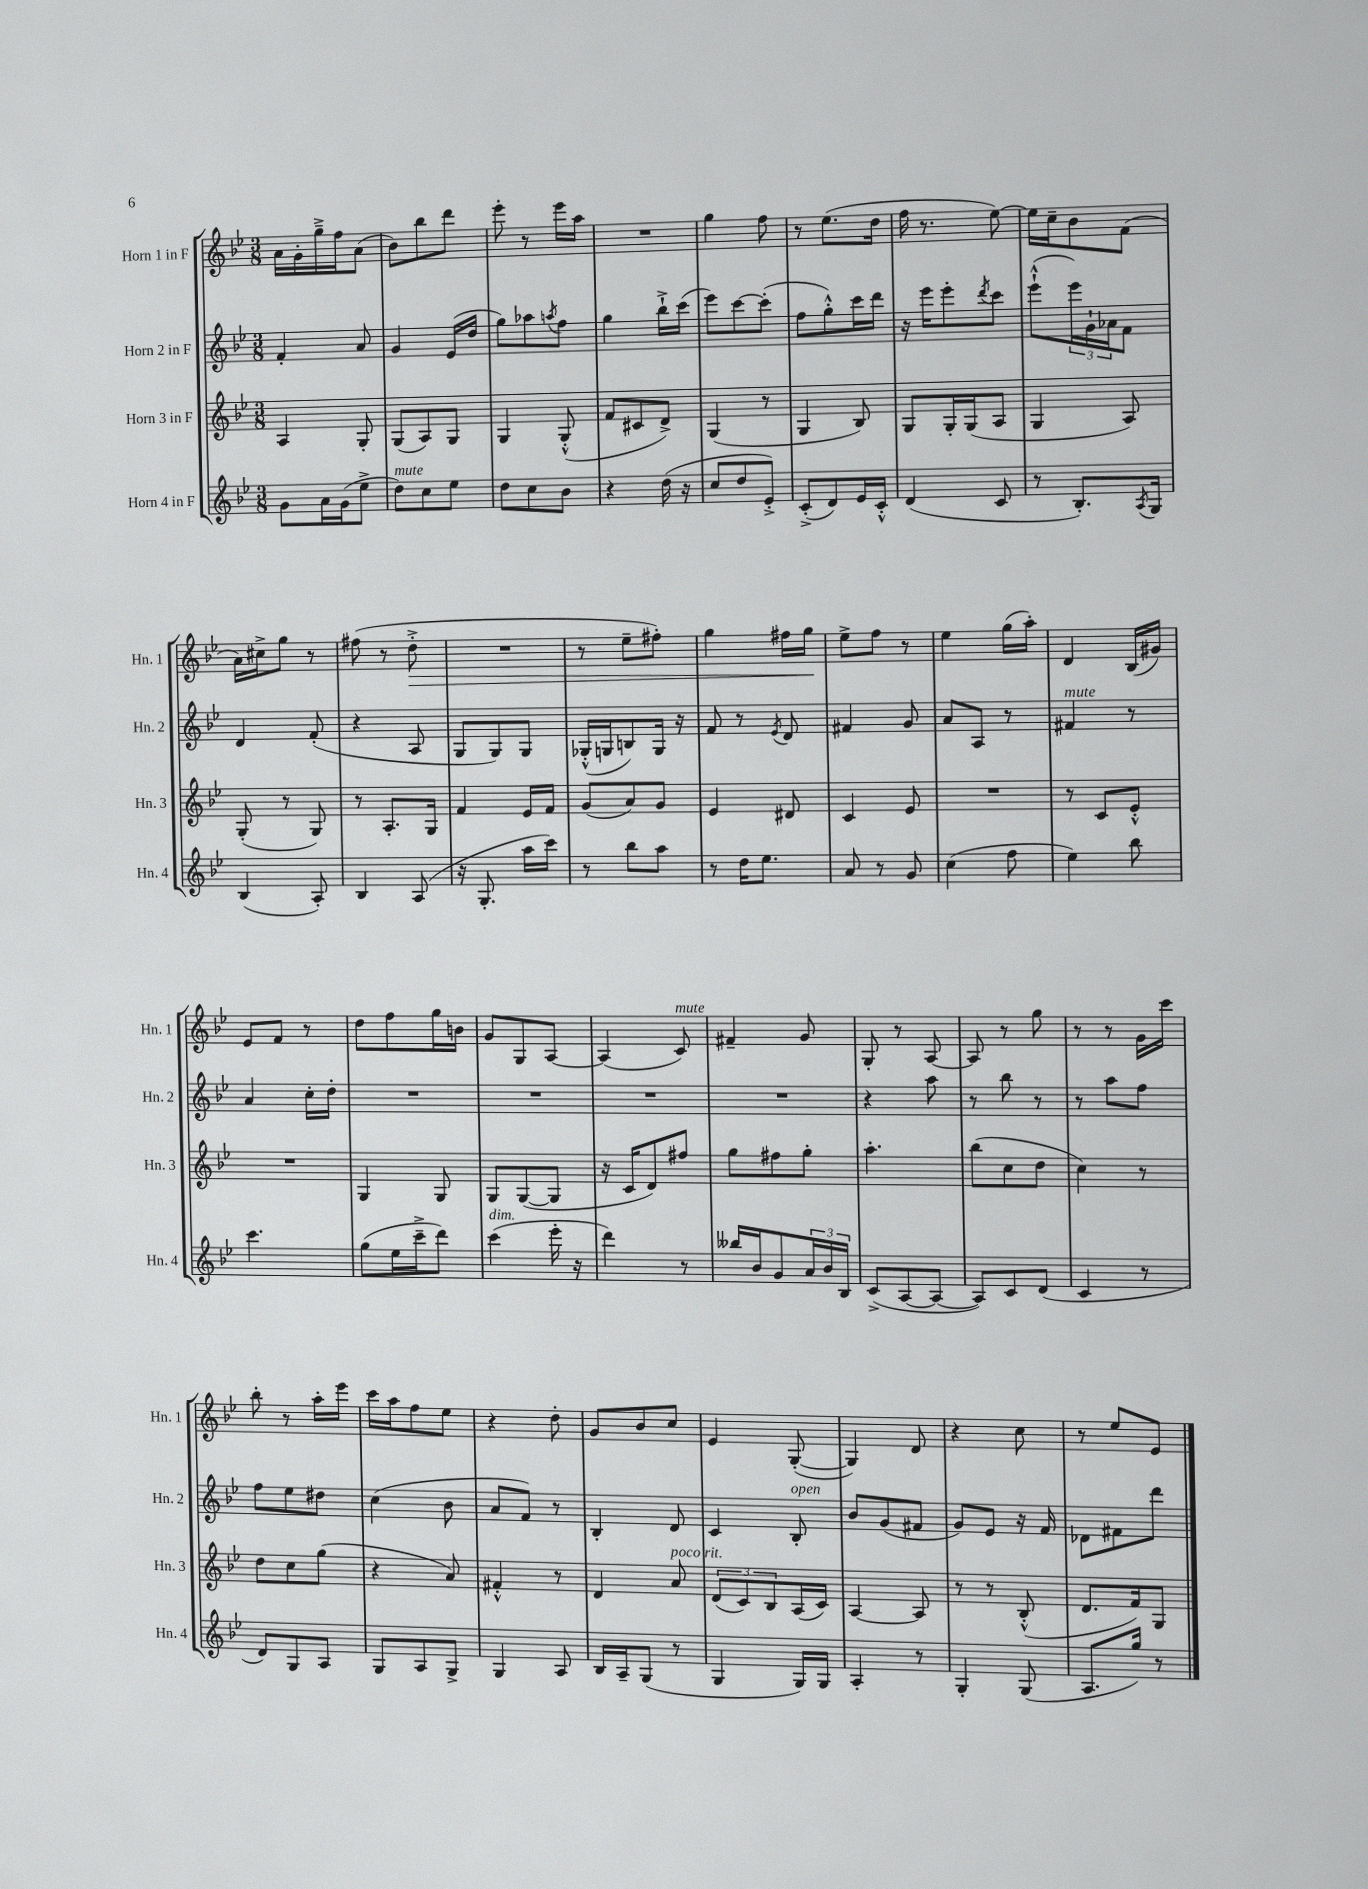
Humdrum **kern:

**kern	**kern	**kern	**kern	**dynam
*part4	*part3	*part2	*part1	*part1
*staff4	*staff3	*staff2	*staff1	*staff1
*I"Horn 4 in F	*I"Horn 3 in F	*I"Horn 2 in F	*I"Horn 1 in F	*
*I'Hn. 4	*I'Hn. 3	*I'Hn. 2	*I'Hn. 1	*
*clefG2	*clefG2	*clefG2	*clefG2	*
*k[b-e-]	*k[b-e-]	*k[b-e-]	*k[b-e-]	*
*M3/8	*M3/8	*M3/8	*M3/8	*
=1	=1	=1	=1	=1
8g\L	4A/	4f'/	16a\LL	.
.	.	.	16g'\	.
16a\L	.	.	16gg~^\	.
(16g\J	.	.	16ff\J	.
8ee-^\J	8G'/	8a/	(8a\J	.
=2	=2	=2	=2	=2
!LO:TX:a:i:t=mute	!	!	!	!
8dd\L)	(8G/L	4g/	8b-\L)	.
8cc\	8A/)	.	8bb-\	.
8ee-\J	8G/J	(16e-/LL	8ddd\J	.
.	.	16dd/JJ	.	.
=3	=3	=3	=3	=3
8dd\L	4G/	8gg\L)	8eee-'\	.
8cc\	.	8aa-X\	8r	.
.	.	8qaan/	.	.
8b-\J	(8G'^^/	8ff\J	16eee-\LL	.
.	.	.	16aa\JJ	.
=4	=4	=4	=4	=4
4r	8f/L	4gg\	4.r	.
.	8c#X/	.	.	.
(16dd\	8d^/J)	16bb-`^\LL	.	.
16r	.	(16ccc\JJ	.	.
=5	=5	=5	=5	=5
8cc/L	(4G/	8eee-\L)	4gg\	.
8dd/	.	[8ccc\	.	.
8e-'^/J)	8r	(8ccc'\J]	8ff\	.
=6	=6	=6	=6	=6
(8c'^/L	4G/	8ff\L	8r	.
8d/)	.	8gg'^^\)	(8.ee-\L	.
16e-/L	8B-/)	16ccc\L	.	.
16c'^^/JJ	.	16ddd\JJ	16dd\Jk	.
=7	=7	=7	=7	=7
(4d/	8G/L	16r	16ff\	.
.	.	16eee-\KL	8.r	.
.	16G'/L	8eee-'\	.	.
.	(16G/J	.	.	.
.	.	8qddd/	.	.
8c/	8A/J	8ccc\J	[8ee-\)	.
=8	=8	=8	=8	=8
8r	4G/	(8eee-`^^\L	16ee-\LL]	.
.	.	.	16cc~\J	.
8.B-'/L)	.	24eee-\L)	8b-\	.
.	.	24g`\	.	.
.	.	24a-X\J	.	.
.	8A/)	8f\J	(8f\J	.
8qA/	.	.	.	.
16G/Jk	.	.	.	.
!!LO:LB:g=z
=9	=9	=9	=9	=9
(4B-/	(8G'/	4d/	16a\LL)	.
.	.	.	16cc#X^\J	.
.	8r	.	8gg\J	.
8A'/)	8G/)	(8f'/	8r	.
=10	=10	=10	=10	=10
4B-/	8r	4r	(8ff#X\	.
.	8.A'/L	.	8r	.
!	!	!	!	!LO:HP:b
(8A/	.	8A/	8dd'^\	>
.	16G/Jk	.	.	.
=11	=11	=11	=11	=11
16r	4f/	8G/L	4.r	.
8.G'/	.	.	.	.
.	.	8G/)	.	.
16aa\LL	16e-/LL	8G/J	.	.
16ccc\JJ)	16f/JJ	.	.	.
=12	=12	=12	=12	=12
8r	(8g/L	(16G-X'^^/LL	8r	.
.	.	16Gn/J	.	.
8bb-\L	8a/)	8Bn/)	8ee-~\L	.
8aa\J	8g/J	16G/Jk	8ff#X'\J)	.
.	.	16r	.	.
=13	=13	=13	=13	=13
8r	4e-/	8f/	4gg\	.
16dd\KL	.	8r	.	.
8.ee-\J	.	.	.	.
.	.	8qe-/	.	.
.	8d#X/	8d/	16ff#X\LL	.
.	.	.	16gg\JJ	.
.	.	.	.	]
=14	=14	=14	=14	=14
8a/	4c/	4f#X/	8ee-^\L	.
8r	.	.	8ff\J	.
8g/	8e-/	8g/	8r	.
=15	=15	=15	=15	=15
(4cc\	4.r	8a/L	4ee-\	.
.	.	8A/J	.	.
8ff\	.	8r	(16gg\LL	.
.	.	.	16aa'\JJ)	.
=16	=16	=16	=16	=16
!	!	!LO:TX:a:i:t=mute	!	!
4ee-\)	8r	4f#X/	4d/	.
.	8c/L	.	.	.
8bb-\	8e-'^^/J	8r	(16B-/LL	.
.	.	.	16g#X/JJ)	.
!!LO:LB:g=z
=17	=17	=17	=17	=17
4.ccc\	4.r	4a/	8e-/L	.
.	.	.	8f/J	.
.	.	16cc'\LL	8r	.
.	.	16dd'\JJ	.	.
=18	=18	=18	=18	=18
(8gg\L	4G/	4.r	8dd\L	.
16ee-\L	.	.	8ff\	.
16ccc~^\J	.	.	.	.
8ddd\J)	8G/	.	16gg\L	.
.	.	.	16bn\JJ	.
=19	=19	=19	=19	=19
!LO:TX:a:i:t=dim.	!	!	!	!
(4ccc\	8G/L	4.r	8g/L	.
.	([8G/	.	8G/	.
16eee-'\	8G/J]	.	[8A/J	.
16r	.	.	.	.
=20	=20	=20	=20	=20
4ddd\)	16r	4.r	(4A/]	.
.	16c/KL	.	.	.
.	8d/)	.	.	.
!	!	!	!LO:TX:a:i:t=mute	!
8r	8ff#X/J	.	8c/)	.
=21	=21	=21	=21	=21
16bb--X/LL	8gg\L	4.r	4f#X~/	.
16b-/J	.	.	.	.
8g/	8ff#X\	.	.	.
24a/L	8gg'\J	.	8g/	.
24b-/	.	.	.	.
24B-/JJ	.	.	.	.
=22	=22	=22	=22	=22
(8c^/L	4.aa'\	4r	8G'/	.
[8A/	.	.	8r	.
8A/J_	.	8aa\	[8A/	.
=23	=23	=23	=23	=23
8A/L])	(8bb-\L	8r	8A/]	.
8c/	8cc\	8bb-\	8r	.
(8d/J	8dd\J	8r	8gg\	.
=24	=24	=24	=24	=24
4c/	4cc\)	8r	8r	.
.	.	8aa\L	8r	.
8r	8r	8ff\J	16g\LL	.
.	.	.	16ccc\JJ	.
!!LO:LB:g=z
=25	=25	=25	=25	=25
8d/L)	8dd\L	8ff\L	8bb-'\	.
8G/	8cc\	8ee-\	8r	.
8A/J	(8gg\J	8dd#X\J	16aa'\LL	.
.	.	.	16eee-\JJ	.
=26	=26	=26	=26	=26
8G/L	4r	(4cc\	16ccc\LL	.
.	.	.	16aa\J	.
8A/	.	.	8ff\	.
8G^/J	8a/)	8b-\	8ee-\J	.
=27	=27	=27	=27	=27
4G/	4f#X'^^/	8a/L	4r	.
.	.	8f/J)	.	.
8A/	8r	8r	8dd'\	.
=28	=28	=28	=28	=28
16B-/LL	4d/	4B-'/	8g/L	.
16A~/J	.	.	.	.
(8G/J	.	.	8b-/	.
!	!LO:TX:a:i:t=poco rit.	!	!	!
8r	8a/	8d/	8cc/J	.
=29	=29	=29	=29	=29
4G/	(12d/L	4c/	4e-/	.
.	12c/)	.	.	.
.	12B-/	.	.	.
!	!	!LO:TX:a:i:t=open	!	!
16G/LL)	(16A/L	8B-'/	([8G'/	.
16G/JJ	16c/JJ)	.	.	.
=30	=30	=30	=30	=30
4A'/	[4A/	8b-/L	4G/])	.
.	.	(8g/	.	.
8r	8A/]	8f#X/J	8d/	.
=31	=31	=31	=31	=31
4G'/	8r	8g/L)	4r	.
.	8r	8e-/J	.	.
(8G/	(8B-'^^/	16r	8cc\	.
.	.	16f/	.	.
=32	=32	=32	=32	=32
8.A/L	8.d/L	8d-X\L	8r	.
.	.	8f#X\	8ee-/L	.
16gg/Jk)	16f/k)	.	.	.
8r	8G/J	8ddd\J	8e-/J	.
==	==	==	==	==
*-	*-	*-	*-	*-
